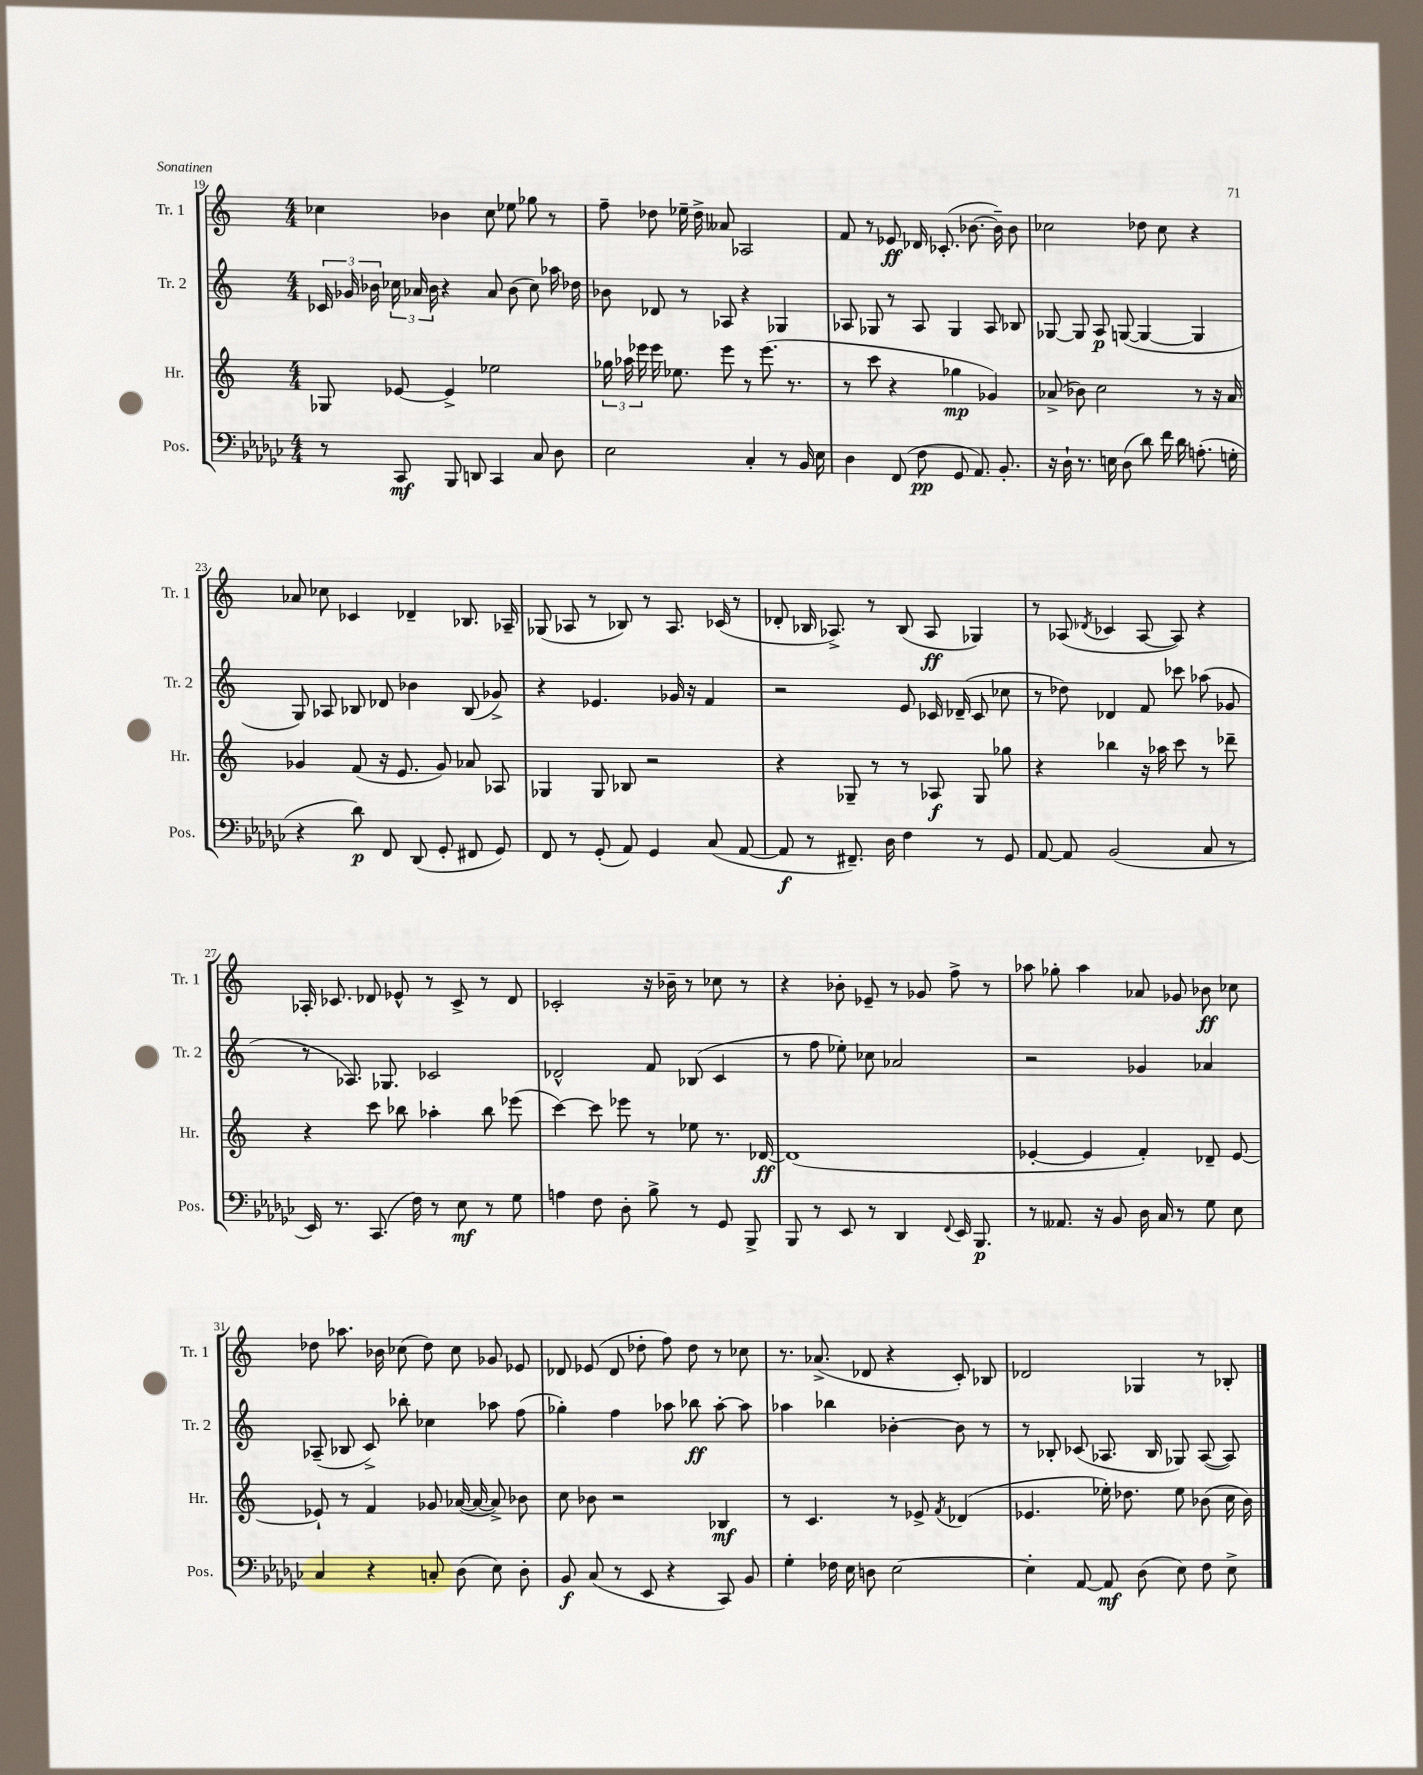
<<
\new StaffGroup <<
\new Staff = "s0" \with { instrumentName = "Tr. 1" shortInstrumentName = "Tr. 1" } {
    \clef treble \key c \major \numericTimeSignature \time 4/4
    \autoBeamOff ces''4 bes'4 ces''8 ees''8 ges''8 r8 |
    f''8-- des''8 ees''16-- des''16-> aeses'8 aes2 |
    f'8 r8 ees'8\ff des'16 ces'8.-.( bes'8.~ bes'16--) bes'8 |
    ces''2 des''8 ces''8 r4 |
    aes'8 ces''8 ces'4 des'4-- bes8. aes16-- |
    ges8( aes8 r8 bes8) r8 aes8. ces'16( r8 |
    des'8-. bes16 aes8.->) r8 bes8( aes8\ff ges4) |
    r8 aes8( \acciaccatura { des'8 } ces'4 aes8~ aes8) r4 |
    aes16-. ces'8. des'8 ees'8-^ r8 ces'8-> r8 des'8 |
    ces'2-. r16 bes'16-- r8 ces''8 r8 |
    r4 bes'8-. ees'8-- r8 ges'8 f''8-> r8 |
    aes''8 ges''8-. aes''4 aes'8 ges'8 bes'8\ff ces''8 |
    des''8 aes''8. bes'16 ces''8( des''8) ces''8 ges'8 ees'8 |
    des'8 ees'8( des'8 des''8-. f''8) des''8 r8 ces''8 |
    r8. aes'8.->( des'8 r4 c'8-.) bes8 |
    des'2 ges4 r8 bes8-. \bar "|." |
}
\new Staff = "s1" \with { instrumentName = "Tr. 2" shortInstrumentName = "Tr. 2" } {
    \clef treble \key c \major \numericTimeSignature \time 4/4
    \autoBeamOff \tuplet 3/2 { ces'16 ges'16 bes'16 } \tuplet 3/2 { ces''16 aes'16 bes'16 } r4 aes'8 bes'8( ces''8) aes''16 des''16 |
    bes'8 des'8 r8 aes8 r4 ges4 |
    aes8 ges8 r8 aes8 ges4 aes8 bes8 |
    ges8~ ges8 a8\p g8~( g4~ g4 |
    g8) aes8 bes8 des'8 bes'4 bes8( ges'8->) |
    r4 ees'4. ges'16 r16 f'4 |
    r2 e'8 ces'16 des'16--( ces'8 ces''8 |
    r8 des''8) des'4 f'8 ces'''8 aes''8( ges'8 |
    r8 aes8.) ges8. ces'2 |
    des'2-^ f'8 bes8( c'4 |
    r8 f''8 ees''8-.) ces''8 aes'2 |
    r2 ges'4 aes'4 |
    aes8--( bes8 c'8->) bes''8-. ces''4 aes''8 f''8( |
    ges''4-.) f''4 aes''8 bes''8\ff aes''8~-. aes''8 |
    aes''4 bes''4 bes'4~-. bes'8 r8 |
    r8 bes8-. ces'8( aes8. bes16 ges8) aes8~( aes8) \bar "|." |
}
\new Staff = "s2" \with { instrumentName = "Hr." shortInstrumentName = "Hr." } {
    \clef treble \key c \major \numericTimeSignature \time 4/4
    \autoBeamOff ges8 ees'8~ ees'4-> ees''2 |
    \tuplet 3/2 { ges''16 aes''16 ees'''16 } ees'''16 ees''8. ees'''8 r8 ees'''8.( r8. |
    r8 c'''8 r4 ges''4\mp ges'4) |
    aes'8->( bes'8) c''2 r8 r16 aes'16 |
    ges'4 f'8( r16 e'8. ges'8) aes'8 aes8 |
    ges4 ges8 bes8 r2 |
    r4 ges8-- r8 r8 aes8\f ges8 ges''8 |
    r4 bes''4 r16 aes''16 c'''8 r8 des'''8-- |
    r4 c'''8 bes''8 aes''4-. bes''8 ees'''8( |
    c'''4~) c'''8 ees'''8 r8 ees''8 r8. des'16~\ff |
    des'1( |
    ees'4~-. ees'4 f'4-.) des'8-- ees'8~ |
    ees'8-! r8 f'4 ges'8 aes'16~( aes'16~ aes'8->) bes'8 |
    c''8 bes'8 r2 bes4\mf |
    r8 c'4. r8 ees'8-> \acciaccatura { f'8 } des'4( |
    ees'4. ees''16-.) des''8. ees''8 bes'8( c''16 bes'16) \bar "|." |
}
\new Staff = "s3" \with { instrumentName = "Pos." shortInstrumentName = "Pos." } {
    \clef bass \key ges \major \numericTimeSignature \time 4/4
    \autoBeamOff r8 ces,8\mf bes,,8 d,8 ces,4 ces8 des8 |
    ees2 ces4-. r8 bes,16 ees16 |
    des4 f,8( f8\pp ges,8 aes,8.) bes,8.-. |
    r16 des16-! r8. e16 des8( des'8) f'16 des'16 a8.-.( g16-. |
    r4 des'8\p) f,8 des,8( ges,8-. fis,8 ges,8) |
    f,8 r8 ges,8-.( aes,8) ges,4 ces8( aes,8~ |
    aes,8\f r8 fis,8.--) des16 f4 r8 ges,8 |
    aes,8~ aes,8 bes,2( ces8 r8 |
    ees,16) r8. ces,8.( f16) r8 ees8\mf r8 ges8 |
    a4 f8 des8-. bes8-> r8 ges,8 bes,,8-> |
    bes,,8 r8 ees,8 r8 des,4 \appoggiatura { f,8 } ees,16 bes,,8.\p |
    r8 aeses,8. r16 bes,8 des16 ces16 r8 ges8 ees8 |
    ces4 r4 c8-. des8( ees8) des8-. |
    bes,8\f ces8( r8 ees,8 r4 ces,8) bes,8 |
    ges4-. fes16 ees16 d8 ees2~ |
    ees4-. aes,8~ aes,8\mf des8( ees8) f8 ees8-> \bar "|." |
}
>>
>>
\layout { \context { \Score currentBarNumber = #19 } }
